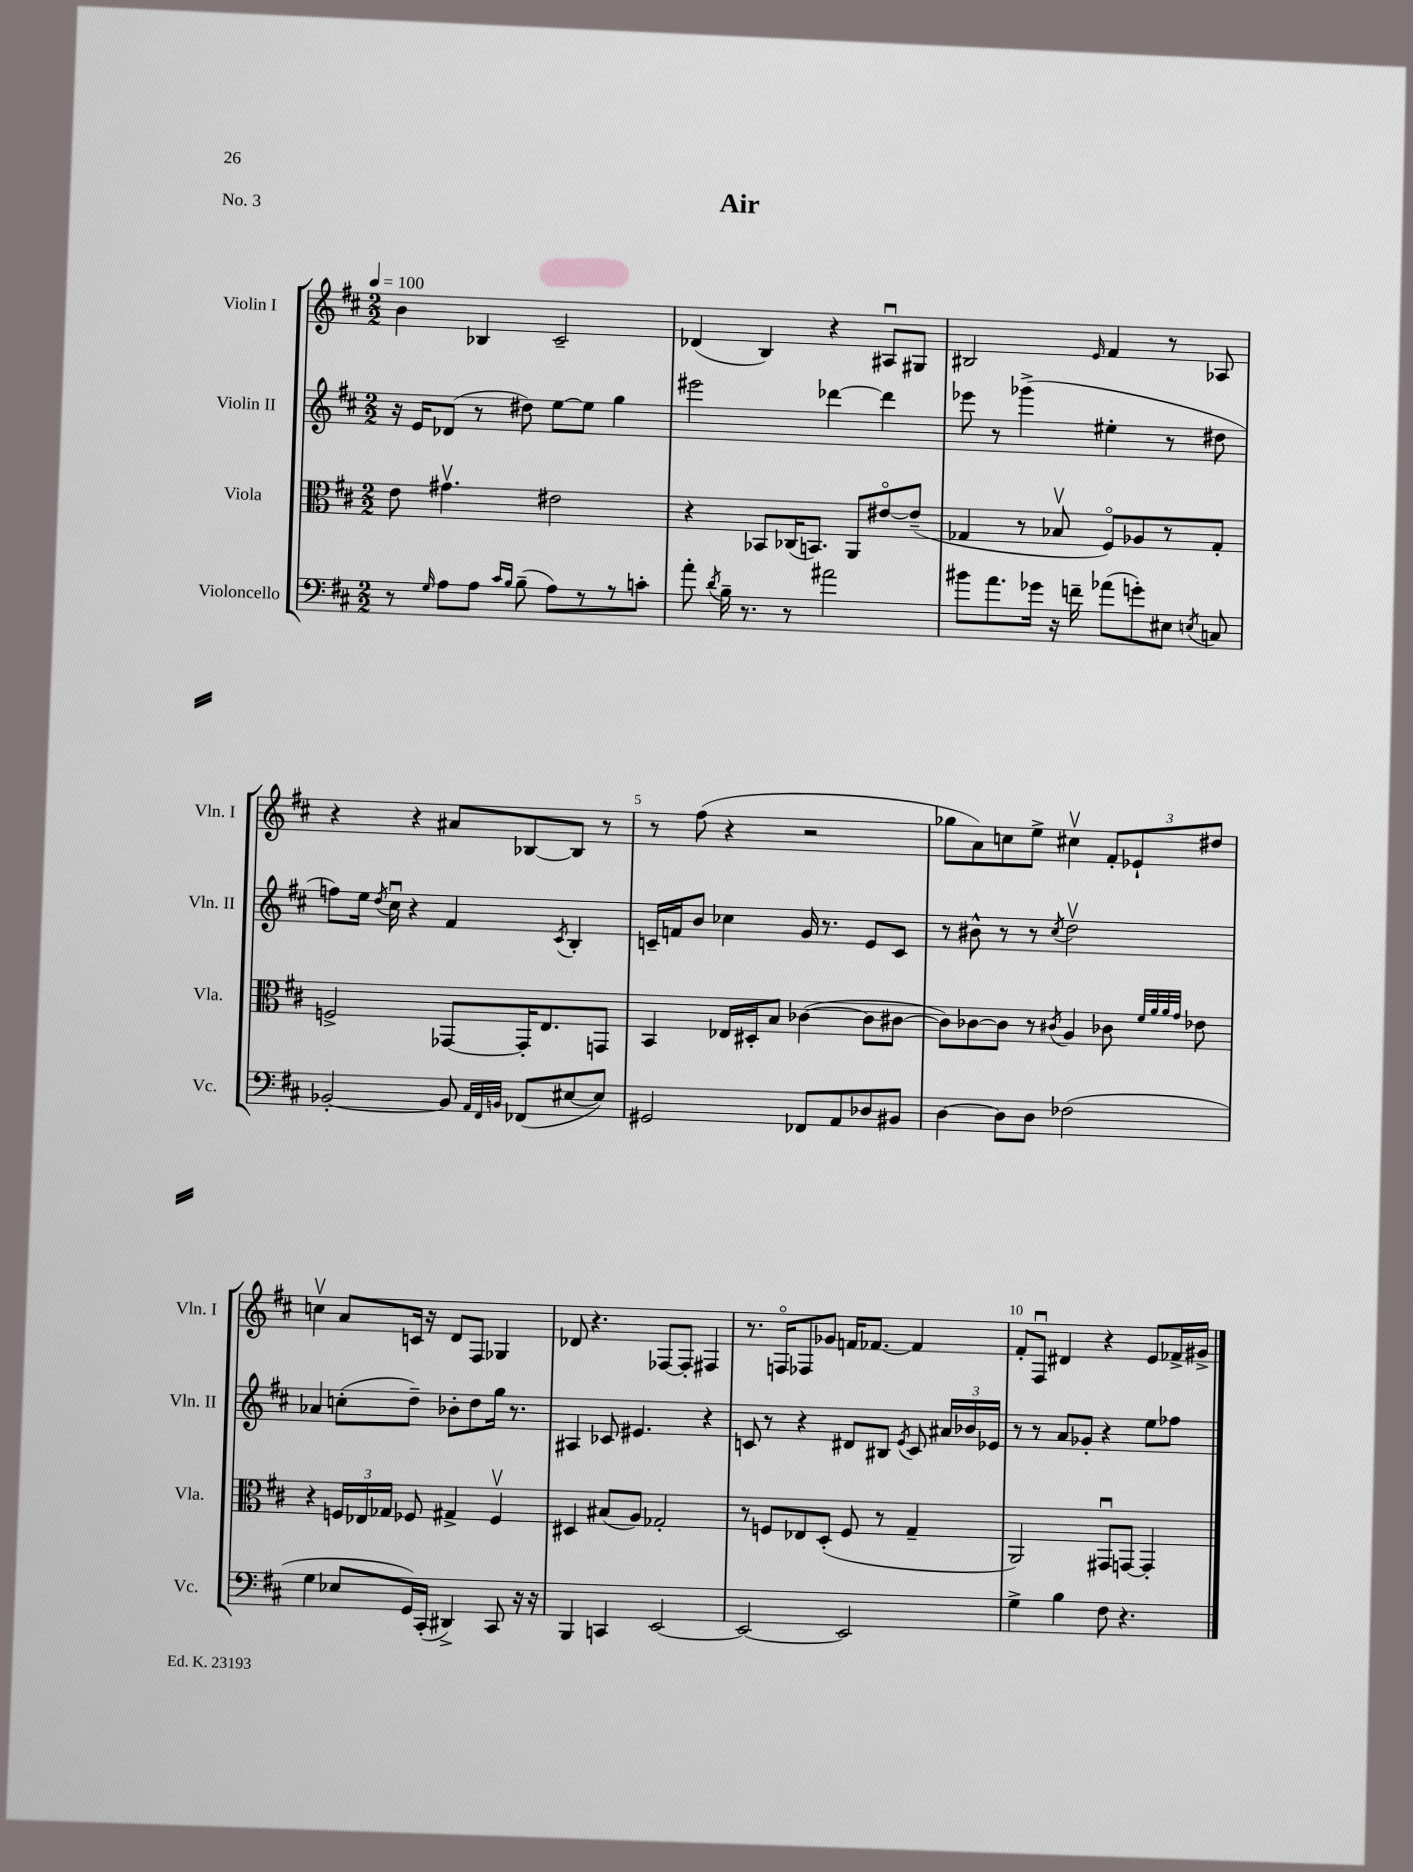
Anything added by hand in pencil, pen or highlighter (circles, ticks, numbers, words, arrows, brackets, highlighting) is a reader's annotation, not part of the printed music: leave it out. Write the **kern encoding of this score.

**kern	**kern	**kern	**kern
*part4	*part3	*part2	*part1
*staff4	*staff3	*staff2	*staff1
*I"Violoncello	*I"Viola	*I"Violin II	*I"Violin I
*I'Vc.	*I'Vla.	*I'Vln. II	*I'Vln. I
*clefF4	*clefC3	*clefG2	*clefG2
*k[f#c#]	*k[f#c#]	*k[f#c#]	*k[f#c#]
*M2/2	*M2/2	*M2/2	*M2/2
*MM100	*MM100	*MM100	*MM100
=1	=1	=1	=1
8r	8e\	16r	4b\
.	.	16e/KL	.
16qqG/	.	.	.
8A\L	4.g#Xv\	(8d-X/J	.
8A\J	.	8r	4B-X/
16qqc#/LL	.	.	.
16qqB/JJ	.	.	.
(8B~\	.	8dd#X\)	.
8A\L)	2e#X\	[8ee\L	2c#~/
8r	.	8ee\J]	.
8r	.	4gg\	.
8cn'\J	.	.	.
=2	=2	=2	=2
8a'\	4r	2eee#X\	(4d-X/
8qd/	.	.	.
16B~\	.	.	.
8.r	.	.	.
.	8BB-X/L	.	4B/)
8r	(16C-X/K	.	.
.	8.BBn/J)	.	.
2a#X\	.	[4ddd-X\	4r
.	8AA/L	.	.
.	[8e#X/	4ddd-\]	8A#Xu/L
.	(8e#~/J]	.	8G#X/J
=3	=3	=3	=3
8b#X\L	4G-X/	8eee-X\	2B#X/
8.a\	.	8r	.
.	8r	(4ggg-X^\	.
16g-X\Jk	.	.	.
16r	8B-Xv/	.	.
16fn~\	.	.	.
.	.	.	16qqe/
(8a-X\L	8F#/L)	4ee#X'\	4f#/
8gn'\)	8A-X/	.	.
8E#X\J	8r	8r	8r
8qEn/	.	.	.
8Cn/	8G-'/J	8dd#X\	8A-X/
!!LO:LB:g=z
=4	=4	=4	=4
[2BB-X'/	2Fn^/	8ffn\L)	4r
.	.	16ee\Jk	.
.	.	8qdd/	.
.	.	16cc#u\	.
.	.	4r	4r
8BB-/]	[8GG-X/L	4f#/	8a#X/L
32qqAA/LLL	.	.	.
32qqFF#/	.	.	.
32qqBBn/JJJ	.	.	.
(8FF-X/L	16GG-'/K]	.	[8B-X/
.	8.E/	.	.
.	.	8qc#/	.
[8E#X/	.	4B'/	8B-/J]
8E#/J])	8GGn/J	.	8r
=5	=5	=5	=5
2GG#X/	4BB/	16cn~/LL	8r
.	.	16fn/J	.
.	.	8b/J	(8ff#\
.	16E-X/LL	4cc-X\	4r
.	16D#X'/J	.	.
.	8B/J	.	.
8FF-X/L	([4c-X\	16g/	2r
.	.	8.r	.
8AA/	.	.	.
8D-X/	8c-\L]	8e/L	.
8BB#X/J	[8c#X\J	8c/J	.
=6	=6	=6	=6
[4D\	8c#\L])	8r	8gg-X\L
.	[8c-X\	8b#X^^\	8a\)
8D\L]	8c-\J]	8r	8ccn\
8D\J	8r	8r	8ee^\J
.	8qc#X/	8qcc#/	.
(2F-X\	4A/	2ddv\	4cc#Xv\
.	8c-X\	.	12f#'/L
.	.	.	12e-X`/
.	32qqf#/LLL	.	.
.	32qqa/	.	.
.	32qqa/	.	.
.	32qqg/JJJ	.	.
.	8e-X\	.	.
.	.	.	12dd#X/J
!!LO:LB:g=z
=7	=7	=7	=7
4G\	4r	4a-X/	4ccnv\
8E-X/L	24Fn/LL	(8ccn'\L	8a/L
.	24E-X/	.	.
.	24G-X/JJ	.	.
16GG/L)	8F-X/	8dd~\J)	16cn/Jk
(16CC#'/JJ	.	.	16r
4DD#X^/)	4G#X^/	8b-X'\L	8d/L
.	.	8dd\	8F#/J
8CC#/	4F-v/	16gg\Jk	4G-X/
.	.	8.r	.
16r	.	.	.
16r	.	.	.
=8	=8	=8	=8
4BBB/	4D#X/	4A#X/	8d-X/
.	.	.	4.r
4CCn/	(8B#X/L	8c-X/	.
.	8A/J)	4.e#X/	.
[2EE/	2G-X'/	.	[8F-X/L
.	.	.	8F-'/J]
.	.	4r	4F#X/
=9	=9	=9	=9
2EE/_	8r	8cn/	8.r
.	8Fn/L	8r	.
.	.	.	16Fn/KL
.	8E-X/	4r	8F-X/
.	(8D'/J	.	8g-X/J
2EE/]	8F/	8d#X/L	16fn/KL
.	.	.	[8.f-X/J
.	8r	8B#X/J	.
.	.	8qe/	.
.	4G~/	8c/	4f-/]
.	.	24a#X/LL	.
.	.	24b-X/	.
.	.	24e-X/JJ	.
=10	=10	=10	=10
4G^\	2AA/)	8r	8f#'/L
.	.	8r	8F#u/J
4B\	.	8a/L	4d#X/
.	.	8g-X'/J	.
8F#\	8GG#Xu/L	4r	4r
4.r	[8GGn/J	.	.
.	4GG'/]	8ee\L	8e/L
.	.	8ff-X\J	16f-X^/L
.	.	.	16g#X^/JJ
==	==	==	==
*-	*-	*-	*-
